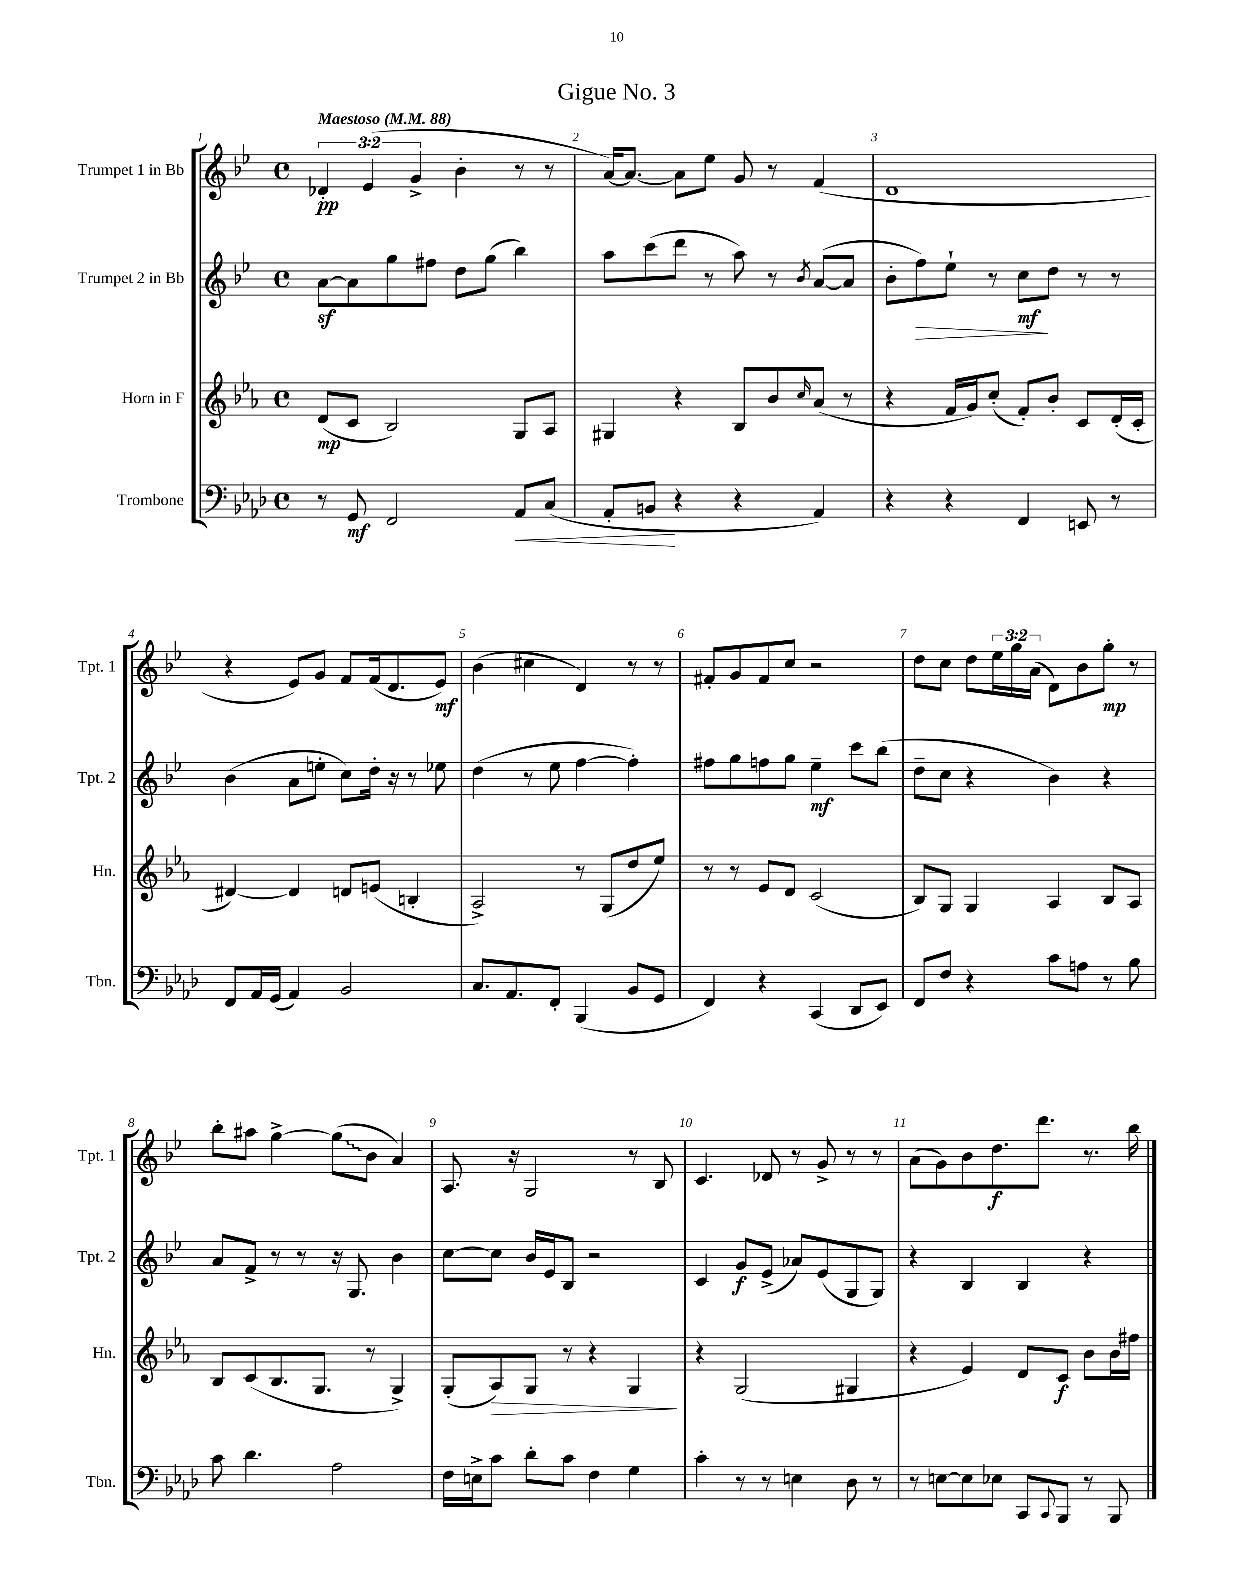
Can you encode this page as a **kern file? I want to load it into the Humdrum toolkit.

**kern	**kern	**kern	**kern
*staff4	*staff3	*staff2	*staff1
*clefF4	*clefG2	*clefG2	*clefG2
*k[b-e-a-d-]	*k[b-e-a-]	*k[b-e-]	*k[b-e-]
*M4/4	*M4/4	*M4/4	*M4/4
*met(c)	*met(c)	*met(c)	*met(c)
*MM88	*MM88	*MM88	*MM88
8r	(8d/L	[8a\L	6d-'/
8GG/	8c/J	8a\]	.
.	.	.	(6e-/
2FF/	2B-/)	8gg\	.
.	.	.	6g^/
.	.	8ff#\J	.
.	.	8dd\L	4b-'\
.	.	(8gg\J	.
8AA-/L	8G/L	4bb-\)	8r
(8C/J	8A-/J	.	8r
=	=	=	=
8AA-'/L	4G#/	8aa\L	[16a/LK)
.	.	.	8.a/_J
8BB/J	.	(8ccc\	.
4r	4r	8ddd\J	8a\]L
.	.	8r	8ee-\J
4r	8B-/L	8aa\)	8g/
.	8b-/	8r	8r
.	16qqcc/	8qb-/	.
4AA-/)	(8a-/J	([8a/L	(4f/
.	8r	8a/]J	.
=	=	=	=
4r	4r	8b-'\L	1d
.	.	8ff\)	.
4r	16f/LL	8ee-`\J	.
.	16g/J)	.	.
.	(8cc'/J	8r	.
4FF/	8f'/L)	8cc\L	.
.	8b-'/J	8dd\J	.
8EE/	8c/L	8r	.
8r	(16d'/L	8r	.
.	16c'/JJ	.	.
=	=	=	=
8FF/L	[4d#/)	(4b-\	4r
16AA-/L	.	.	.
(16GG/JJ	.	.	.
4AA-/)	4d#/]	8a\L	8e-/L)
.	.	8ee'\J	8g/J
2BB-/	8d/L	8cc\L)	8f/L
.	(8e/J	16dd'\Jk	(16f/k
.	.	16r	8.d/
.	4B'/	8r	.
.	.	8ee-\	8e-/J)
=	=	=	=
8.C/L	2A-^/)	(4dd\	(4b-\
8.AA-/	.	.	.
.	.	8r	4cc#\
8FF'/J	.	8ee-\	.
(4BBB-/	8r	[4ff\	4d/)
.	(8G/L	.	.
8BB-/L	8dd/	4ff'\])	8r
8GG/J	8ee-/J)	.	8r
=	=	=	=
4FF/)	8r	8ff#\L	8f#'/L
.	8r	8gg\	8g/
4r	8e-/L	8ff\	8f#/
.	8d/J	8gg\J	8cc/J
(4CC/	(2c/	4ee-~\	2r
8DD-/L	.	8ccc\L	.
8EE-/J)	.	(8bb-\J	.
=	=	=	=
8FF/L	8B-/L)	8dd~\L	8dd\L
8F/J	8G/J	8cc\J	8cc\J
4r	4G/	4r	8dd\L
.	.	.	24ee-\L
.	.	.	24gg\
.	.	.	(24a\JJ
8c\L	4A-/	4b-\)	8d\L)
8A\J	.	.	8b-\
8r	8B-/L	4r	8gg'\J
8B-\	8A-/J	.	8r
=	=	=	=
8c\	8B-/L	8a/L	8bb-'\L
4.d-\	(8c/	8f^/J	8aa#\J
.	8.B-/	8r	[4gg^\
.	.	8r	.
.	8.G/J	.	.
2A-\	.	16r	(8gg\]L
.	.	8.G/	.
.	8r	.	8b-\J
.	4G^/)	4b-\	4a/)
=	=	=	=
16F\LL	(8G'/L	[8cc\L	8.A/
16E^\J	.	.	.
8c\J	8A-/)	8cc\]J	.
.	.	.	16r
8d-'\L	8G/J	16b-/LL	2G/
.	.	16e-/J	.
8c\J	8r	8B-/J	.
4F\	4r	2r	.
4G\	4G/	.	8r
.	.	.	8B-/
=	=	=	=
4c'\	4r	4c/	4.c/
8r	(2G/	8g/L	.
8r	.	(8e-^/J	8d-/
4E\	.	8a-/L)	8r
.	.	(8e-/	8g^/
8D-\	4G#/	8G/	8r
8r	.	8G/J)	8r
=	=	=	=
8r	4r	4r	(8a\L
[8E\L	.	.	8g\)
8E\]	4e-/)	4B-/	8b-\
8E-\J	.	.	8.dd\
8CC/L	8d/L	4B-/	.
.	.	.	8.ddd\J
8qqCC/	.	.	.
8BBB-/J	8c/J	.	.
8r	8b-\L	4r	8.r
8BBB-/	16b-\L	.	.
.	16ff#\JJ	.	16bb-\
==	==	==	==
*-	*-	*-	*-
